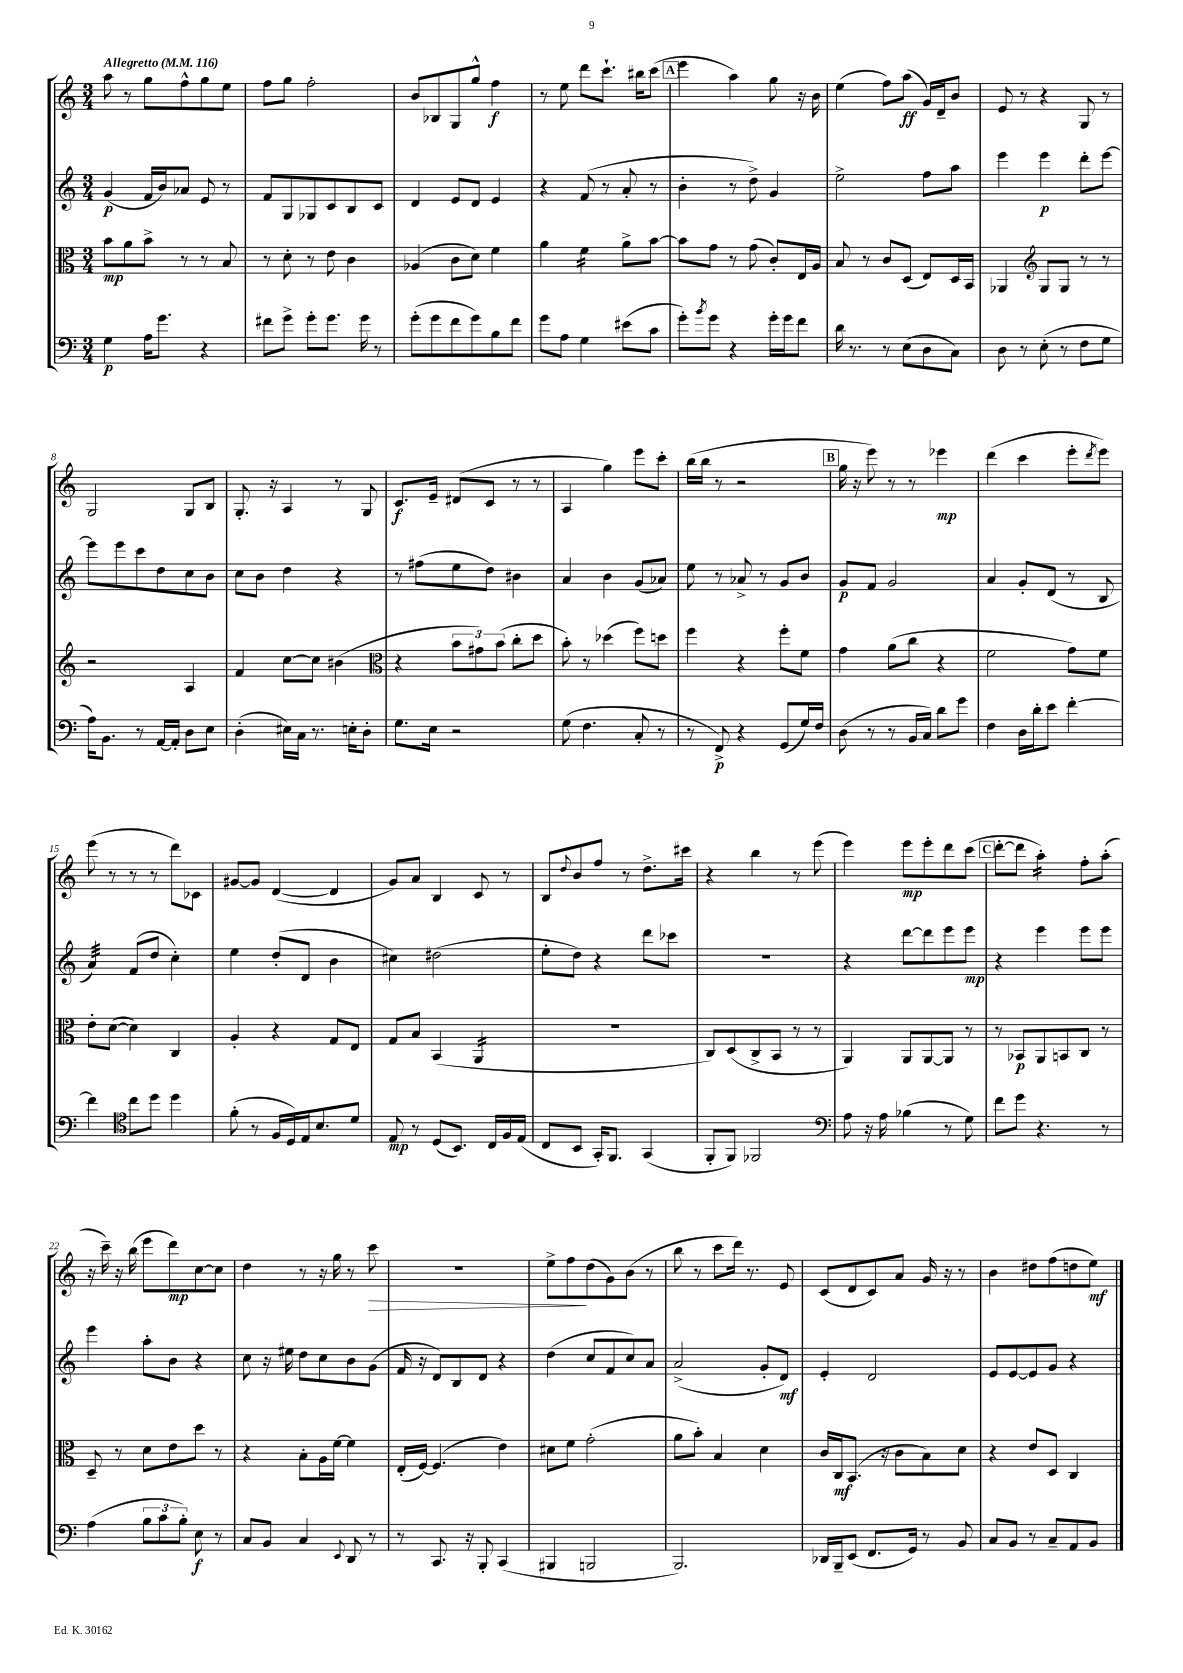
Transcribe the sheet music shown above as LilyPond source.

<<
\new StaffGroup <<
\new Staff = "s0" {
    \clef treble \key c \major \numericTimeSignature \time 3/4 \tempo "Allegretto" 4 = 116
    a''8 r8 g''8 f''8-^ g''8 e''8 |
    f''8 g''8 f''2-. |
    b'8 bes8 g8 g''8-^ f''4\f |
    r8 e''8 d'''8 c'''8.-! bis''16 c'''8( |
    \mark \markup { \box "A" } e'''4 a''4) g''8 r16 b'16 |
    e''4( f''8) a''8\ff( g'16) d'16-- b'8 |
    e'8 r8 r4 g8 r8 |
    g2 g8 b8 |
    g8.-. r16 a4 r8 g8 |
    c'8.\f e'16-- dis'8( c'8 r8 r8 |
    a4 g''4) e'''8 c'''8-. |
    b''16( b''16 r8 r2 |
    \mark \markup { \box "B" } g''16 r16 e'''8) r8 r8 ees'''4\mp |
    d'''4( c'''4 e'''8-. \acciaccatura { d'''8 } e'''8) |
    e'''8( r8 r8 r8 d'''8) ces'8 |
    gis'8~ gis'8 d'4~( d'4 |
    g'8) a'8 b4 c'8 r8 |
    b8 \appoggiatura { d''8 } b'8 f''8 r8 d''8.-> cis'''16 |
    r4 b''4 r8 e'''8( |
    e'''4) e'''8\mp e'''8-. d'''8 c'''8( |
    \mark \markup { \box "C" } d'''8~-. d'''8 a''4:16-.) f''8-. a''8-.( |
    r16 c'''16--) r16 b''16( e'''8 d'''8\mp) c''8~ c''8 |
    d''4 r8 r16 g''16 r8 c'''8\> |
    R2. |
    e''8-> f''8\! d''8( g'8) b'8( r8 |
    b''8 r8 c'''8 d'''16) r8. e'8 |
    c'8( d'8 c'8) a'8 g'16 r16 r8 |
    b'4 dis''8 f''8( d''8 e''8\mf) \bar "|." |
}
\new Staff = "s1" {
    \clef treble \key c \major \numericTimeSignature \time 3/4
    g'4\p( f'16 b'16) aes'8 e'8 r8 |
    f'8 g8 ges8 c'8 b8 c'8 |
    d'4 e'8 d'8 e'4 |
    r4 f'8( r8 a'8-. r8 |
    \mark \markup { \box "A" } b'4-. r8 d''8->) g'4 |
    e''2-> f''8 a''8 |
    e'''4 e'''4\p d'''8-. e'''8~ |
    e'''8 e'''8 c'''8 d''8 c''8 b'8 |
    c''8 b'8 d''4 r4 |
    r8 fis''8( e''8 d''8) bis'4 |
    a'4 b'4 g'8( aes'8) |
    e''8 r8 aes'8-> r8 g'8 b'8 |
    \mark \markup { \box "B" } g'8\p f'8 g'2 |
    a'4 g'8-. d'8( r8 b8 |
    a'4:32) f'8( d''8 c''4-.) |
    e''4 d''8-.( d'8 b'4 |
    cis''4) dis''2( |
    e''8-. d''8) r4 d'''8 ces'''8 |
    R2. |
    r4 d'''8~ d'''8 e'''8 e'''8\mp |
    \mark \markup { \box "C" } r4 e'''4 e'''8 e'''8 |
    e'''4 a''8-. b'8 r4 |
    c''8 r16 eis''16 d''8 c''8 b'8 g'8( |
    f'16 r16 d'8) b8 d'8 r4 |
    d''4( c''8 f'8 c''8) a'8 |
    a'2->( g'8-. d'8\mf) |
    e'4-. d'2 |
    e'8 e'8~ e'8 g'8 r4 \bar "|." |
}
\new Staff = "s2" {
    \clef alto \key c \major \numericTimeSignature \time 3/4
    b'8\mp a'8 b'8-> r8 r8 b8 |
    r8 d'8-. r8 e'8 c'4 |
    aes4( c'8 d'8) f'4 |
    a'4 f'4:16 a'8-> b'8~ |
    \mark \markup { \box "A" } b'8 g'8 r8 g'8( c'8-.) e16 a16 |
    b8 r8 c'8 d8( e8) d16 b,16 |
    aes,4 \clef treble g8 g8 r8 r8 |
    r2 a4 |
    f'4 c''8~ c''8 bis'4( |
    \clef alto r4 \tuplet 3/2 { b'8 gis'8) b'8( } c''8-. d''8 |
    b'8-.) r8 des''4( f''8) d''8 |
    f''4 r4 f''8-. f'8 |
    \mark \markup { \box "B" } g'4 a'8( c''8 r4 |
    f'2 g'8) f'8 |
    e'8-. d'8~( d'4) c4 |
    a4-. r4 g8 e8 |
    g8 b8 b,4( a,4:16 |
    R2. |
    c8) d8( c8-> b,8 r8 r8 |
    a,4) a,8 a,8~ a,8 r8 |
    \mark \markup { \box "C" } r8 bes,8\p a,8 b,8 c8 r8 |
    d8-- r8 d'8 e'8 d''8 r8 |
    r4 b8-. a16 f'16~ f'4 |
    e16-.( f16~) f4.( e'4) |
    dis'8 f'8 g'2-.( |
    a'8 b'8-.) b4 d'4 |
    c'16 c16\mf b,8.( r16 c'8 b8) d'8 |
    r4 e'8 d8 c4 \bar "|." |
}
\new Staff = "s3" {
    \clef bass \key c \major \numericTimeSignature \time 3/4
    g4\p a16 g'8. r4 |
    fis'8 g'8-> g'8-. g'8. g'16 r8 |
    g'8-.( g'8 f'8 g'8) b8 f'8 |
    g'8 a8 g4 eis'8( c'8 |
    \mark \markup { \box "A" } g'8-.) \acciaccatura { b'8 } g'8 r4 g'16-. g'16 f'8 |
    d'16 r8. r8 e8( d8 c8) |
    d8 r8 e8-.( r8 f8 g8 |
    a16) b,8. r8 a,16~ a,16-. d8 e8 |
    d4-.( eis16) c16 r8. e16-. d8-. |
    g8. e16 r2 |
    g8( f4. c8-. r8 |
    r8 f,8->\p) r4 g,8( g16) f16 |
    \mark \markup { \box "B" } d8( r8 r8 b,16 c16) d'8 g'8 |
    f4 d16 d'16-. e'8 f'4~-. |
    f'4 \clef tenor c''8 d''8 d''4 |
    f'8-.( r8 f16 d16) e16 b8. d'8 |
    e8\mp r8 d8( b,8.) c16 f16 e16( |
    c8 b,8 g,16-.) f,8. g,4( |
    f,8-. f,8) fes,2 |
    \clef bass a8 r16 a16 bes4( r8 g8) |
    \mark \markup { \box "C" } f'8 g'8 r4. r8 |
    a4( \tuplet 3/2 { b8 c'8 b8-.) } e8\f r8 |
    c8 b,8 c4 \appoggiatura { e,8 } d,8 r8 |
    r8 c,8. r16 b,,8-. c,4( |
    bis,,4 b,,2 |
    b,,2.) |
    des,16 b,,16-- e,8( f,8. g,16) r8 b,8 |
    c8 b,8 r8 c8-- a,8 b,8 \bar "|." |
}
>>
>>
